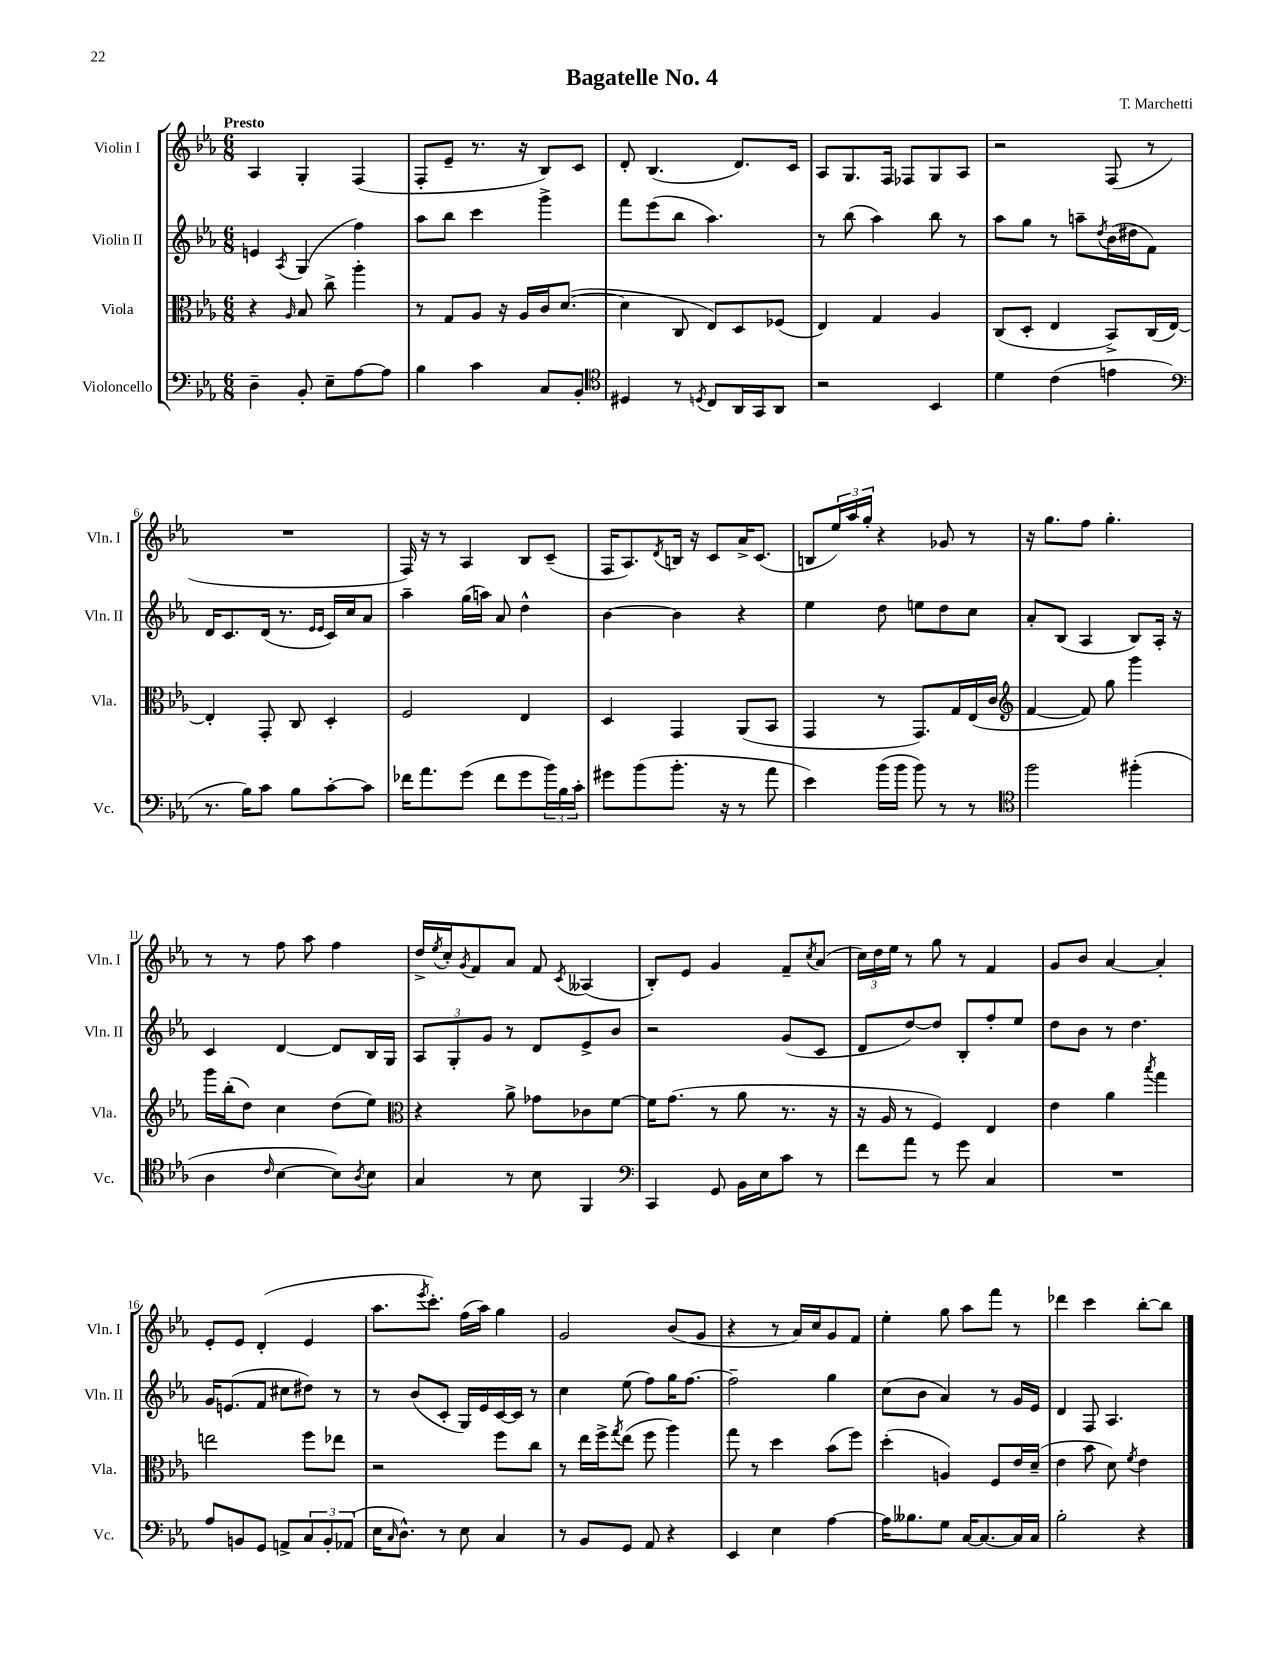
\header { title = "Bagatelle No. 4" composer = "T. Marchetti" }
<<
\new StaffGroup <<
\new Staff = "s0" \with { instrumentName = "Violin I" shortInstrumentName = "Vln. I" } {
    \clef treble \key ees \major \numericTimeSignature \time 6/8 \tempo "Presto"
    aes4 g4-. f4( |
    f8-. ees'8-- r8. r16 bes8) c'8 |
    d'8-. bes4.( d'8.) c'16 |
    aes8 g8. f16 fes8 g8 aes8 |
    r2 f8( r8 |
    R2. |
    f16) r16 r8 aes4 bes8 c'8--( |
    f16 aes8.) \acciaccatura { d'8 } b16 r16 c'8 aes'16-> c'8.( |
    b8 \tuplet 3/2 { ees''16) aes''16 g''16-. } r4 ges'8 r8 |
    r16 g''8. f''8 g''4.-. |
    r8 r8 f''8 aes''8 f''4 |
    d''16-> \acciaccatura { ees''8 } c''16-. \acciaccatura { g'8 } f'8 aes'8 f'8 \acciaccatura { c'8 } aeses4( |
    bes8-.) ees'8 g'4 f'8-- \acciaccatura { c''8 } aes'8( |
    \tuplet 3/2 { c''16) d''16 ees''16 } r8 g''8 r8 f'4 |
    g'8 bes'8 aes'4~ aes'4-. |
    ees'8-. ees'8 d'4-.( ees'4 |
    aes''8. \acciaccatura { ees'''8 } c'''8.-.) f''16( aes''16) g''4 |
    g'2 bes'8( g'8 |
    r4 r8 aes'16) c''16 g'8 f'8 |
    ees''4-. g''8 aes''8 f'''8 r8 |
    des'''4 c'''4 bes''8~-. bes''8 \bar "|." |
}
\new Staff = "s1" \with { instrumentName = "Violin II" shortInstrumentName = "Vln. II" } {
    \clef treble \key ees \major \numericTimeSignature \time 6/8
    e'4 \acciaccatura { aes8 } g4( f''4) |
    aes''8 bes''8 c'''4 g'''4-> |
    f'''8 ees'''8( bes''8 aes''4.) |
    r8 bes''8( aes''4) bes''8 r8 |
    aes''8 g''8 r8 a''8-- \acciaccatura { d''8 } bes'16( dis''16 f'8) |
    d'16 c'8. d'16( r8. \grace { ees'16 ees'16 } c'16) c''16 aes'8 |
    aes''4-- g''16( a''16) aes'8 d''4-^ |
    bes'4~ bes'4 r4 |
    ees''4 d''8 e''8 d''8 c''8 |
    aes'8-. bes8( aes4 bes8) aes16-. r16 |
    c'4 d'4~ d'8 bes16 g16 |
    \tuplet 3/2 { aes8 g8-. g'8 } r8 d'8 ees'8-> bes'8 |
    r2 g'8( c'8 |
    d'8 d''8~) d''8 bes8-. f''8-. ees''8 |
    d''8 bes'8 r8 d''4. |
    g'16 e'8.( f'8 cis''8 dis''8) r8 |
    r8 bes'8( c'8-. g16) ees'16 c'16~ c'16 r8 |
    c''4 ees''8( f''8) g''16 f''8.~ |
    f''2-- g''4 |
    c''8( bes'8 aes'4) r8 g'16 ees'16 |
    d'4 f8 aes4. \bar "|." |
}
\new Staff = "s2" \with { instrumentName = "Viola" shortInstrumentName = "Vla." } {
    \clef alto \key ees \major \numericTimeSignature \time 6/8
    r4 \grace { aes16 } bes8 c''8-> aes''4-. |
    r8 g8 aes8 r16 aes16 c'16 d'8.~( |
    d'4 c8 ees8) d8 fes8( |
    ees4) g4 aes4 |
    c8( d8-. ees4 bes,8->) c16( ees16~) |
    ees4-. g,8-. c8 d4-. |
    f2 ees4 |
    d4 g,4 aes,8( bes,8 |
    g,4 r8 g,8.) g16 ees16( c'16 |
    \clef treble f'4~ f'8) g''8 g'''4 |
    g'''16 bes''16-.( d''8) c''4 d''8( ees''8) |
    \clef alto r4 aes'8-> ges'8 ces'8 f'8~ |
    f'16 g'8.( r8 aes'8 r8. r16 |
    r16 aes16 r8 f4) ees4 |
    ees'4 aes'4 \acciaccatura { bes''8 } g''4 |
    e''2 f''8 ees''8 |
    r2 f''8 c''8 |
    r8 ees''16 f''16-> \acciaccatura { g''8 } ees''8( f''8 aes''4) |
    g''8 r8 d''4 bes'8( f''8) |
    d''4-.( a4) f8 ees'16 d'16--( |
    ees'4 bes'8 d'8) \acciaccatura { f'8 } ees'4 \bar "|." |
}
\new Staff = "s3" \with { instrumentName = "Violoncello" shortInstrumentName = "Vc." } {
    \clef bass \key ees \major \numericTimeSignature \time 6/8
    d4-- bes,8-. ees8-- aes8~ aes8 |
    bes4 c'4 c8 bes,8-. |
    \clef tenor dis4 r8 \acciaccatura { d8 } c8 aes,16 g,16 aes,8 |
    r2 bes,4 |
    d'4 c'4( e'4 |
    \clef bass r8. bes16) c'8 bes8 c'8~-. c'8 |
    fes'16 aes'8. g'8( fes'8 g'8 \tuplet 3/2 { bes'16) bes16 c'16-. } |
    gis'8 bes'8( bes'8.-. r16 r8 aes'8 |
    ees'4) bes'16( bes'16 bes'8) r8 r8 |
    \clef tenor f''2 fis''4-.( |
    aes4 \grace { c'16 } bes4~ bes8) \acciaccatura { aes8 } bes8 |
    g4 r8 bes8 f,4 |
    \clef bass c,4 g,8 bes,16 ees16 c'8 r8 |
    f'8 aes'8 r8 g'8 c4 |
    R2. |
    aes8 b,8 g,8 a,8-> \tuplet 3/2 { c8 b,8-. aes,8( } |
    ees16 \grace { c16 } d8.-^) r8 ees8 c4 |
    r8 bes,8 g,8 aes,8 r4 |
    ees,4 ees4 aes4~ |
    aes16 beses8. g8 c16~ c8.~ c16 c16 |
    bes2-. r4 \bar "|." |
}
>>
>>
